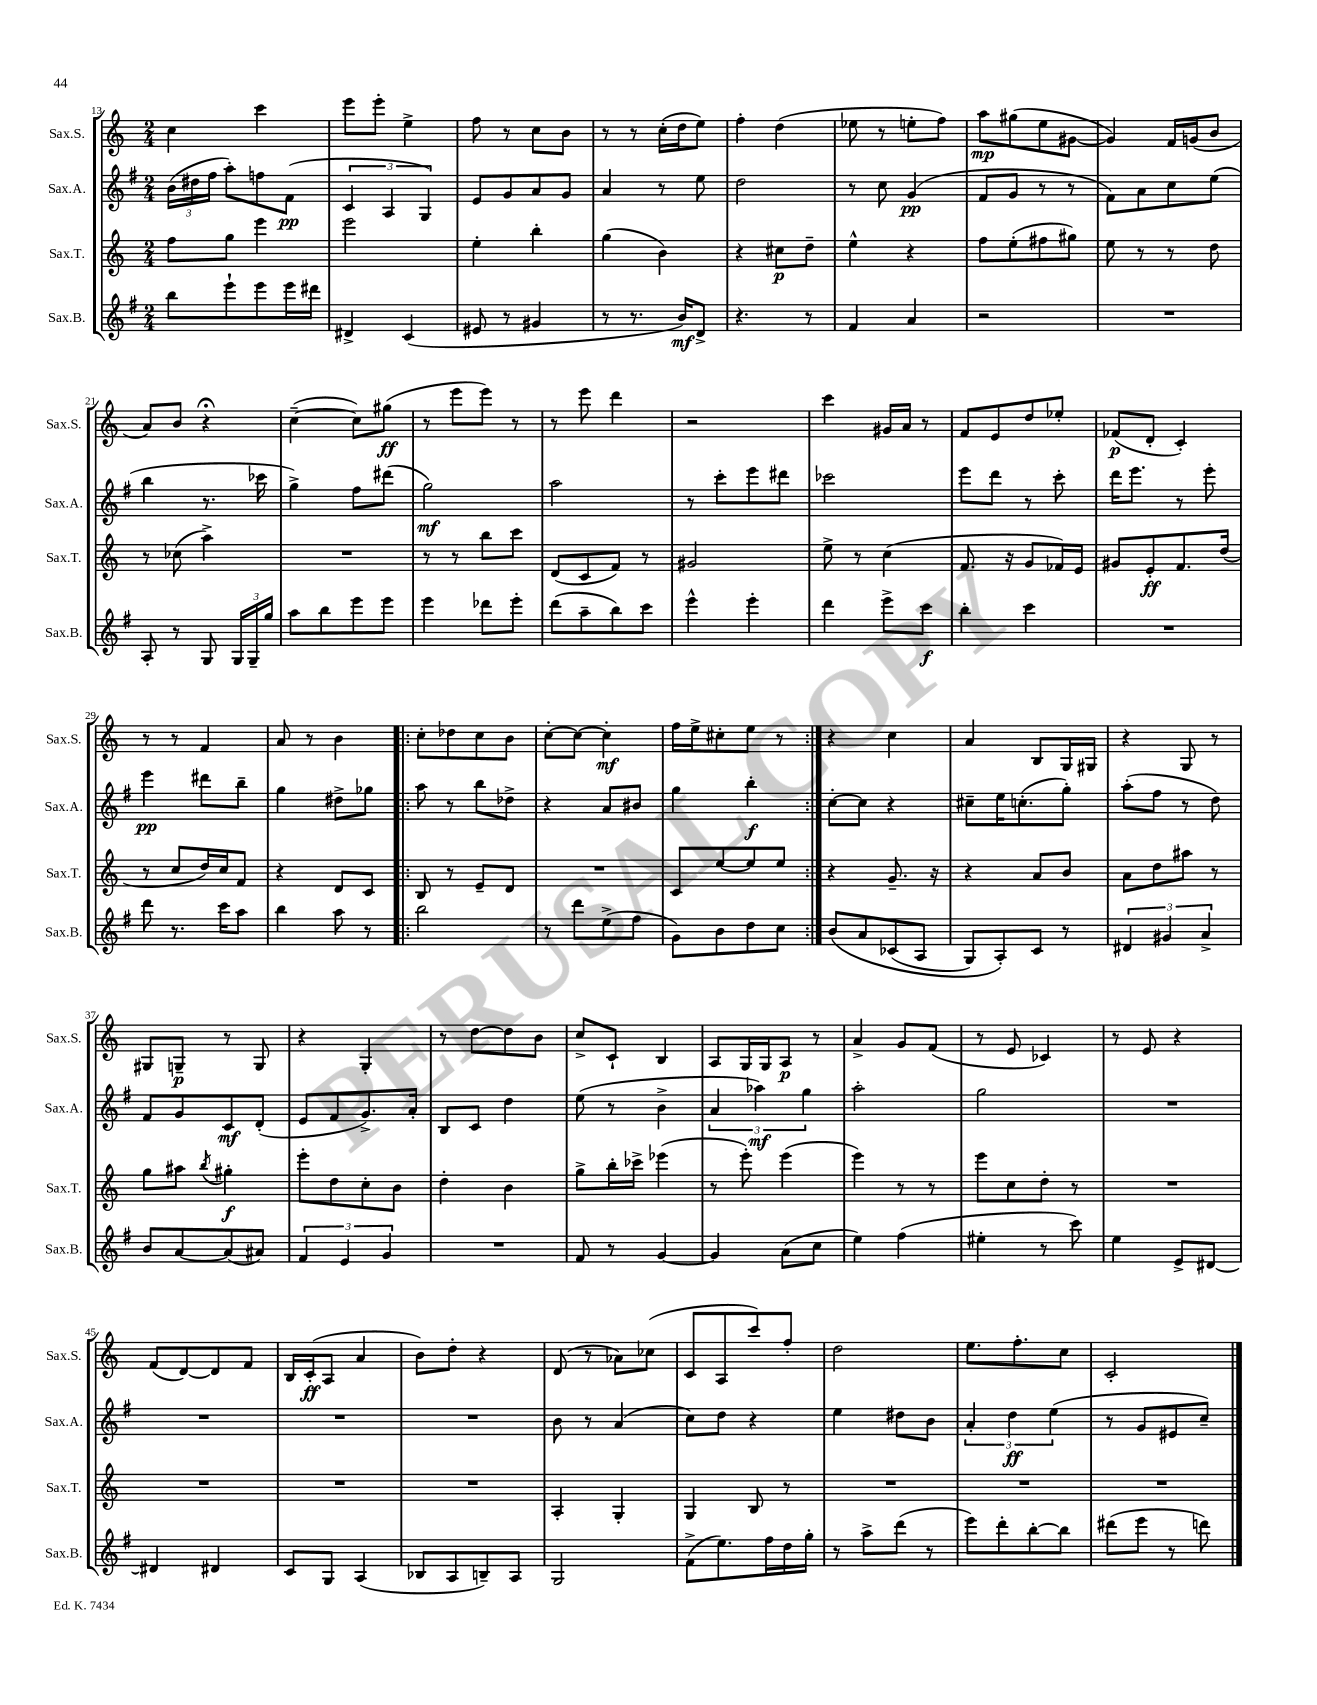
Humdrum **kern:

**kern	**kern	**kern	**kern
*staff4	*staff3	*staff2	*staff1
*clefG2	*clefG2	*clefG2	*clefG2
*k[f#]	*k[]	*k[f#]	*k[]
*M2/4	*M2/4	*M2/4	*M2/4
8bb	8ff	(24b	4cc
.	.	24dd#	.
.	.	24ff#	.
8eee`	8gg	8aa')	.
8eee	4eee	8ff	4ccc
16eee	.	(8f#	.
16ddd#	.	.	.
=	=	=	=
4d#^	2eee	6c	8eee
.	.	.	8eee'
.	.	6A	.
(4c	.	.	4ee^
.	.	6G)	.
=	=	=	=
8e#	4ee'	8e	8ff
8r	.	8g	8r
4g#	4bb'	8a	8cc
.	.	8g	8b
=	=	=	=
8r	(4gg	4a	8r
8.r	.	.	8r
.	4b)	8r	(16cc'
16b)	.	.	16dd
8d^	.	8ee	8ee)
=	=	=	=
4.r	4r	2dd	4ff'
.	8cc#	.	(4dd
8r	8dd~	.	.
=	=	=	=
4f#	4ee^^	8r	8ee-
.	.	8cc	8r
4a	4r	(4g	8ee'
.	.	.	8ff)
=	=	=	=
2r	8ff	8f#	8aa
.	(8ee'	8g	(8gg#
.	8ff#	8r	8ee
.	8gg#)	8r	[8g#
=	=	=	=
2r	8ee	8f#)	4g#])
.	8r	8a	.
.	8r	8cc	16f
.	.	.	(16g
.	8dd	(8ee	8b
=	=	=	=
8A'	8r	4bb	8a)
8r	(8cc-	.	8b
8G	4aa^)	8.r	4r;
24G	.	.	.
24G~	.	.	.
.	.	16ccc-	.
24gg	.	.	.
=	=	=	=
8aa	2r	4gg^)	([4cc~
8bb	.	.	.
8eee	.	8ff#	8cc])
8eee	.	(8ddd#	(8gg#
=	=	=	=
4eee	8r	2gg)	8r
.	8r	.	8eee
8ddd-	8bb	.	8eee)
8eee'	8ccc	.	8r
=	=	=	=
(8ddd	(8d	2aa	8r
8aa~	8c	.	8eee
8bb)	8f)	.	4ddd
8ccc	8r	.	.
=	=	=	=
4eee^^	2g#	8r	2r
.	.	8ccc'	.
4eee'	.	8eee	.
.	.	8ddd#	.
=	=	=	=
4ddd	8ee^	2ccc-	4ccc
.	8r	.	.
8eee^	(4cc	.	16g#
.	.	.	16a
8ccc	.	.	8r
=	=	=	=
4bb'	8.f	8eee	8f
.	.	8ddd	8e
.	16r	.	.
4ccc	8g	8r	8dd
.	16f-)	8ccc'	8ee-'
.	16e	.	.
=	=	=	=
2r	8g#	16ddd	(8f-
.	.	8.eee	.
.	8e'	.	8d'
.	8.f	8r	4c')
.	.	8eee'	.
.	(16dd	.	.
=	=	=	=
8ddd	8r	4eee	8r
8.r	8cc	.	8r
.	16dd)	8ddd#	4f
16ccc	16cc	.	.
8aa	8f	8bb~	.
=	=	=	=
4bb	4r	4gg	8a
.	.	.	8r
8aa	8d	8dd#^	4b
8r	8c	8gg-	.
=!|:	=!|:	=!|:	=!|:
2bb	8B	8aa	8cc'
.	8r	8r	8dd-
.	8e~	8bb	8cc
.	8d	8dd-^	8b
=	=	=	=
8r	2r	4r	[8cc'
8ddd	.	.	8cc_
(8ee^	.	8a	4cc']
8ff#	.	8b#	.
=	=	=	=
8g)	8c	4gg	16ff
.	.	.	16ee^
8b	[8ee	.	8cc#'
8dd	8ee]	4bb'	8ee
8cc	8ee	.	8r
=:|!	=:|!	=:|!	=:|!
&(8b	4r	[8cc'	4r
8a	.	8cc]	.
(8c-	8.g~	4r	4cc
8A	.	.	.
.	16r	.	.
=	=	=	=
8G)	4r	8cc#~	4a
8A'&)	.	16ee	.
.	.	(8.cc'	.
8c	8a	.	8B
8r	8b	8gg')	16G
.	.	.	16G#
=	=	=	=
6d#	8a	(8aa'	4r
.	8dd	8ff#	.
6g#	.	.	.
.	8aa#	8r	8G
6a^	.	.	.
.	8r	8dd)	8r
=	=	=	=
8b	8gg	8f#	8G#
[8a	8aa#	8g	8G~
.	8qbb	.	.
(8a]	4gg#'	8c	8r
8a#)	.	(8d'	8G
=	=	=	=
6f#	8eee'	8e	4r
.	8dd	8f#	.
6e	.	.	.
.	8cc'	8.g^)	4G'
6g	.	.	.
.	8b	.	.
.	.	16a'	.
=	=	=	=
2r	4dd'	8B	8r
.	.	8c	[8dd
.	4b	4dd	8dd]
.	.	.	8b
=	=	=	=
8f#	8gg^	(8ee	8cc^
8r	16bb'	8r	8c`
.	16ccc-^	.	.
[4g	(4eee-	4b^	4B
=	=	=	=
4g]	8r	6a	8A
.	8eee')	.	16G
.	.	6aa-)	.
.	.	.	16G
(8a	(4eee	.	8A
.	.	6gg	.
8cc	.	.	8r
=	=	=	=
4ee)	4eee)	2aa'	4a^
(4ff#	8r	.	8g
.	8r	.	(8f
=	=	=	=
4ee#'	8eee	2gg	8r
.	8cc	.	8e
8r	8dd'	.	4c-)
8ccc)	8r	.	.
=	=	=	=
4ee	2r	2r	8r
.	.	.	8e
8e^	.	.	4r
[8d#	.	.	.
=	=	=	=
4d#]	2r	2r	(8f
.	.	.	[8d)
4d#	.	.	8d]
.	.	.	8f
=	=	=	=
8c	2r	2r	16B
.	.	.	(16c'
8G	.	.	8A
(4A	.	.	4a
=	=	=	=
8B-	2r	2r	8b)
8A	.	.	8dd'
8B~)	.	.	4r
8A	.	.	.
=	=	=	=
2G	4A'	8b	(8d
.	.	8r	8r
.	4G'	(4a	8a-)
.	.	.	(8cc-
=	=	=	=
(8f#^	4G	8cc)	8c
8.ee)	.	8dd	8A
.	8B	4r	8ccc)
16ff#	.	.	.
16dd	8r	.	8ff'
16gg'	.	.	.
=	=	=	=
8r	2r	4ee	2dd
8aa^	.	.	.
(8ddd	.	8dd#	.
8r	.	8b	.
=	=	=	=
8eee)	2r	6a'	8.ee
8ddd'	.	.	.
.	.	6dd	.
.	.	.	8.ff'
[8bb'	.	.	.
.	.	(6ee	.
8bb]	.	.	8cc
=	=	=	=
(8ddd#	2r	8r	2c'
8eee	.	8g	.
8r	.	8e#	.
8ddd)	.	8cc~)	.
==	==	==	==
*-	*-	*-	*-
